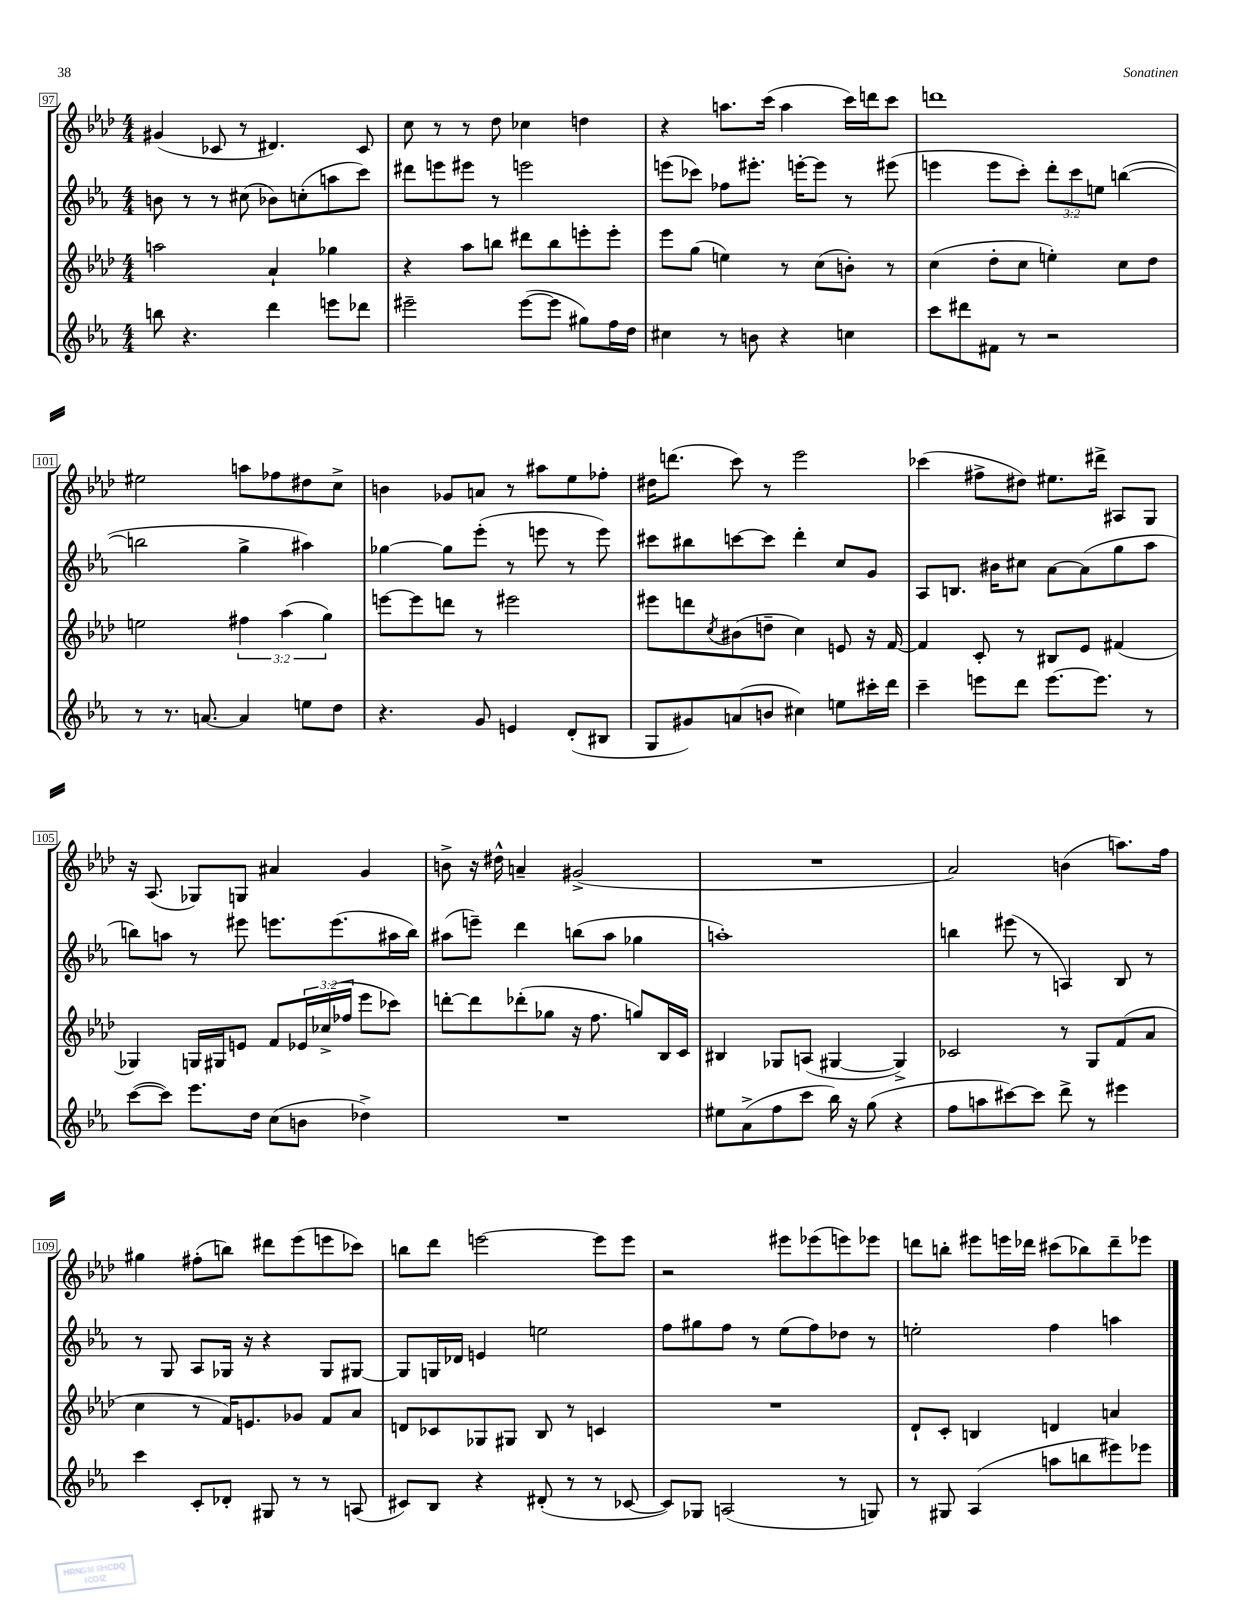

**kern	**kern	**kern	**kern
*staff4	*staff3	*staff2	*staff1
*clefG2	*clefG2	*clefG2	*clefG2
*k[b-e-a-]	*k[b-e-a-d-]	*k[b-e-a-]	*k[b-e-a-d-]
*M4/4	*M4/4	*M4/4	*M4/4
8bb\	2aa\	8b\	(4g#/
4.r	.	8r	.
.	.	8r	8c-/
.	.	(8cc#\	8r
4ddd\	4a-`/	8b-\L)	4.d#/)
.	.	(8cc'\	.
8eee\L	4gg-\	8aa\	.
8ddd-\J	.	8ccc\J)	8c-/
=	=	=	=
2eee#~\	4r	8ddd#\L	8cc\
.	.	8eee\	8r
.	8aa-\L	8eee#\J	8r
.	8bb\J	8r	8dd-\
([8eee#\L	8ddd#\L	2eee\	4cc-\
8eee#\]J	8bb\	.	.
8gg#\L)	8eee'\	.	4dd\
16ff\L	8eee'\J	.	.
16dd\JJ	.	.	.
=	=	=	=
4cc#\	8eee-\L	(8eee\L	4r
.	(8gg\J	8ccc-\J)	.
8r	4ee\)	8ff-\L	8.aa\L
8b\	.	8.eee#'\J	.
.	.	.	(16ccc\Jk
4r	8r	.	4aa\
.	.	[16eee'\LK	.
.	(8cc\L	8eee\]J	.
4cc\	8b'\J)	8r	16ccc\LL)
.	.	.	16ddd\J
.	8r	(8eee#\	8ccc\J
=	=	=	=
8ccc\L	(4cc\	4eee\	1ddd
8ddd#\	.	.	.
8f#\J	8dd-'\L	8eee\L	.
8r	8cc\J	8ccc'\J)	.
2r	4ee'\)	12ddd'\L	.
.	.	12ccc\	.
.	.	12ee\J	.
.	8cc\L	([4bb\	.
.	8dd-\J	.	.
=	=	=	=
8r	2ee\	2bb\]	2ee#\
8.r	.	.	.
[8.a/	.	.	.
4a/]	6ff#\	4gg^\	8aa\L
.	.	.	8ff-\
.	(6aa-\	.	.
8ee\L	.	4aa#\)	8dd#\
.	6gg\)	.	.
8dd\J	.	.	8cc^\J
=	=	=	=
4.r	[8eee\L	[4gg-\	4b\
.	8eee\]	.	.
.	8ddd\J	8gg-\]L	8g-/L
8g/	8r	(8eee-'\J	8a/J
4e/	2eee#\	8r	8r
.	.	8eee\	8aa#\L
(8d'/L	.	8r	8ee-\
8B#/J	.	8eee\)	8ff-'\J
=	=	=	=
8G/L	8eee#\L	8ccc#\L	16dd#\LK
.	.	.	(8.ddd\J
8g#/)	8ddd\	8bb#\	.
.	8qcc/	.	.
(8a/	(8b#\	[8ccc\	8ccc\)
8b/J	8dd~\J	8ccc\]J	8r
4cc#\)	4cc\)	4ddd'\	2eee-\
8ee\L	8e/	8cc/L	.
16ccc#'\L	16r	8g/J	.
16ddd\JJ	[16f/	.	.
=	=	=	=
4ccc~\	4f/]	8A-/L	(4ccc-\
.	.	8.B/J	.
8eee\L	8c'/	.	8ff#^\L
.	.	16b#\LK	.
8ddd\J	8r	8cc#\J	8dd#\J)
[8.eee\L	8B#/L	[8a-\L	8.ee#\L
.	8e-/J	(8a-\]	.
8.eee\]J	.	.	16ddd#^\Jk
.	(4f#/	8gg\	8A#/L
8r	.	8aa-\J	8G/J
=	=	=	=
([8ccc\L	4G-/)	8bb\L)	16r
.	.	.	(8.A-/
8ccc\]J)	.	8aa\J	.
8.eee-\L	16G/LL	8r	8G-/L)
.	16G#/J	.	.
.	8e/J	8eee#\	8G/J
16dd\Jk	.	.	.
(8cc\L	8f/L	8.eee\L	4a#/
8b\J	24e-/L	.	.
.	(24cc-^/	.	.
.	.	(8.eee\	.
.	24ff-/JJ	.	.
4dd-^\)	8eee-\L	.	4g/
.	8ccc-\J)	16aa#\L	.
.	.	16bb\JJ)	.
=	=	=	=
1r	[8ddd'\L	(8aa#\L	8b^\
.	8ddd\]	8eee~\J)	16r
.	.	.	16dd#^^\
.	(8ddd-'\	4ddd\	4a~/
.	8gg-\J	.	.
.	16r	(8bb\L	(2g#^/
.	8.ff\	.	.
.	.	8aa#\J	.
.	8gg/L)	4gg-\	.
.	16B-/L	.	.
.	16c/JJ	.	.
=	=	=	=
8ee#\L	4B#/	1aa')	1r
(8a-^\	.	.	.
8ff\	8G-/L	.	.
8ccc\J	(8A/J	.	.
16bb-\)	[4G#/	.	.
16r	.	.	.
(8gg\	.	.	.
4r	4G#^/])	.	.
=	=	=	=
8ff\L	2c-/	4bb\	2a-/)
8aa\	.	.	.
[8ccc#\)	.	(8eee#\	.
8ccc#\]J	.	8r	.
8ddd^\	8r	4A/)	(4b\
8r	8G/L	.	.
4eee#\	(8f/	8B-/	8.aa\L)
.	8a-/J	8r	.
.	.	.	16ff\Jk
=	=	=	=
4ccc\	4cc\	8r	4gg#\
.	.	8G/	.
8c'/L	8r	8A-/L	(8ff#'\L
8d-'/J	16f/LK)	16G-/Jk	8bb\J)
.	8.e/	16r	.
8G#/	.	4r	8ddd#\L
8r	8g-/J	.	(8eee-\
8r	8f/L	8G-/L	8eee\
(8A/	8a-/J	[8G#/J	8ccc-\J)
=	=	=	=
8c#/L)	8d/L	8G#/]L	8bb\L
8B-/J	8c-/	16G/L	8ddd-\J
.	.	16d-/JJ	.
4r	8G-/	4e/	[2eee\
.	8G#/J	.	.
(8d#'/	8B-/	2ee\	.
8r	8r	.	.
8r	4c/	.	8eee\]L
[8c-/	.	.	8eee\J
=	=	=	=
8c-/]L)	1r	8ff\L	2r
8G-/J	.	8gg#\	.
(2A/	.	8ff\J	.
.	.	8r	.
.	.	(8ee-\L	8eee#\L
.	.	8ff\)	(8eee-\
8r	.	8dd-\J	8eee\)
8G/)	.	8r	8eee-\J
=	=	=	=
8r	8d-`/L	2ee'\	8ddd\L
8G#/	8c'/J	.	8bb'\J
(4A-/	4B/	.	8eee#\L
.	.	.	16eee\L
.	.	.	16ddd-\JJ
8aa\L	4d/	4ff\	(8ccc#\L
8bb\	.	.	8bb-\)
8eee#\)	4a/	4aa\	8ddd-~\
8eee-\J	.	.	8eee-\J
==	==	==	==
*-	*-	*-	*-
